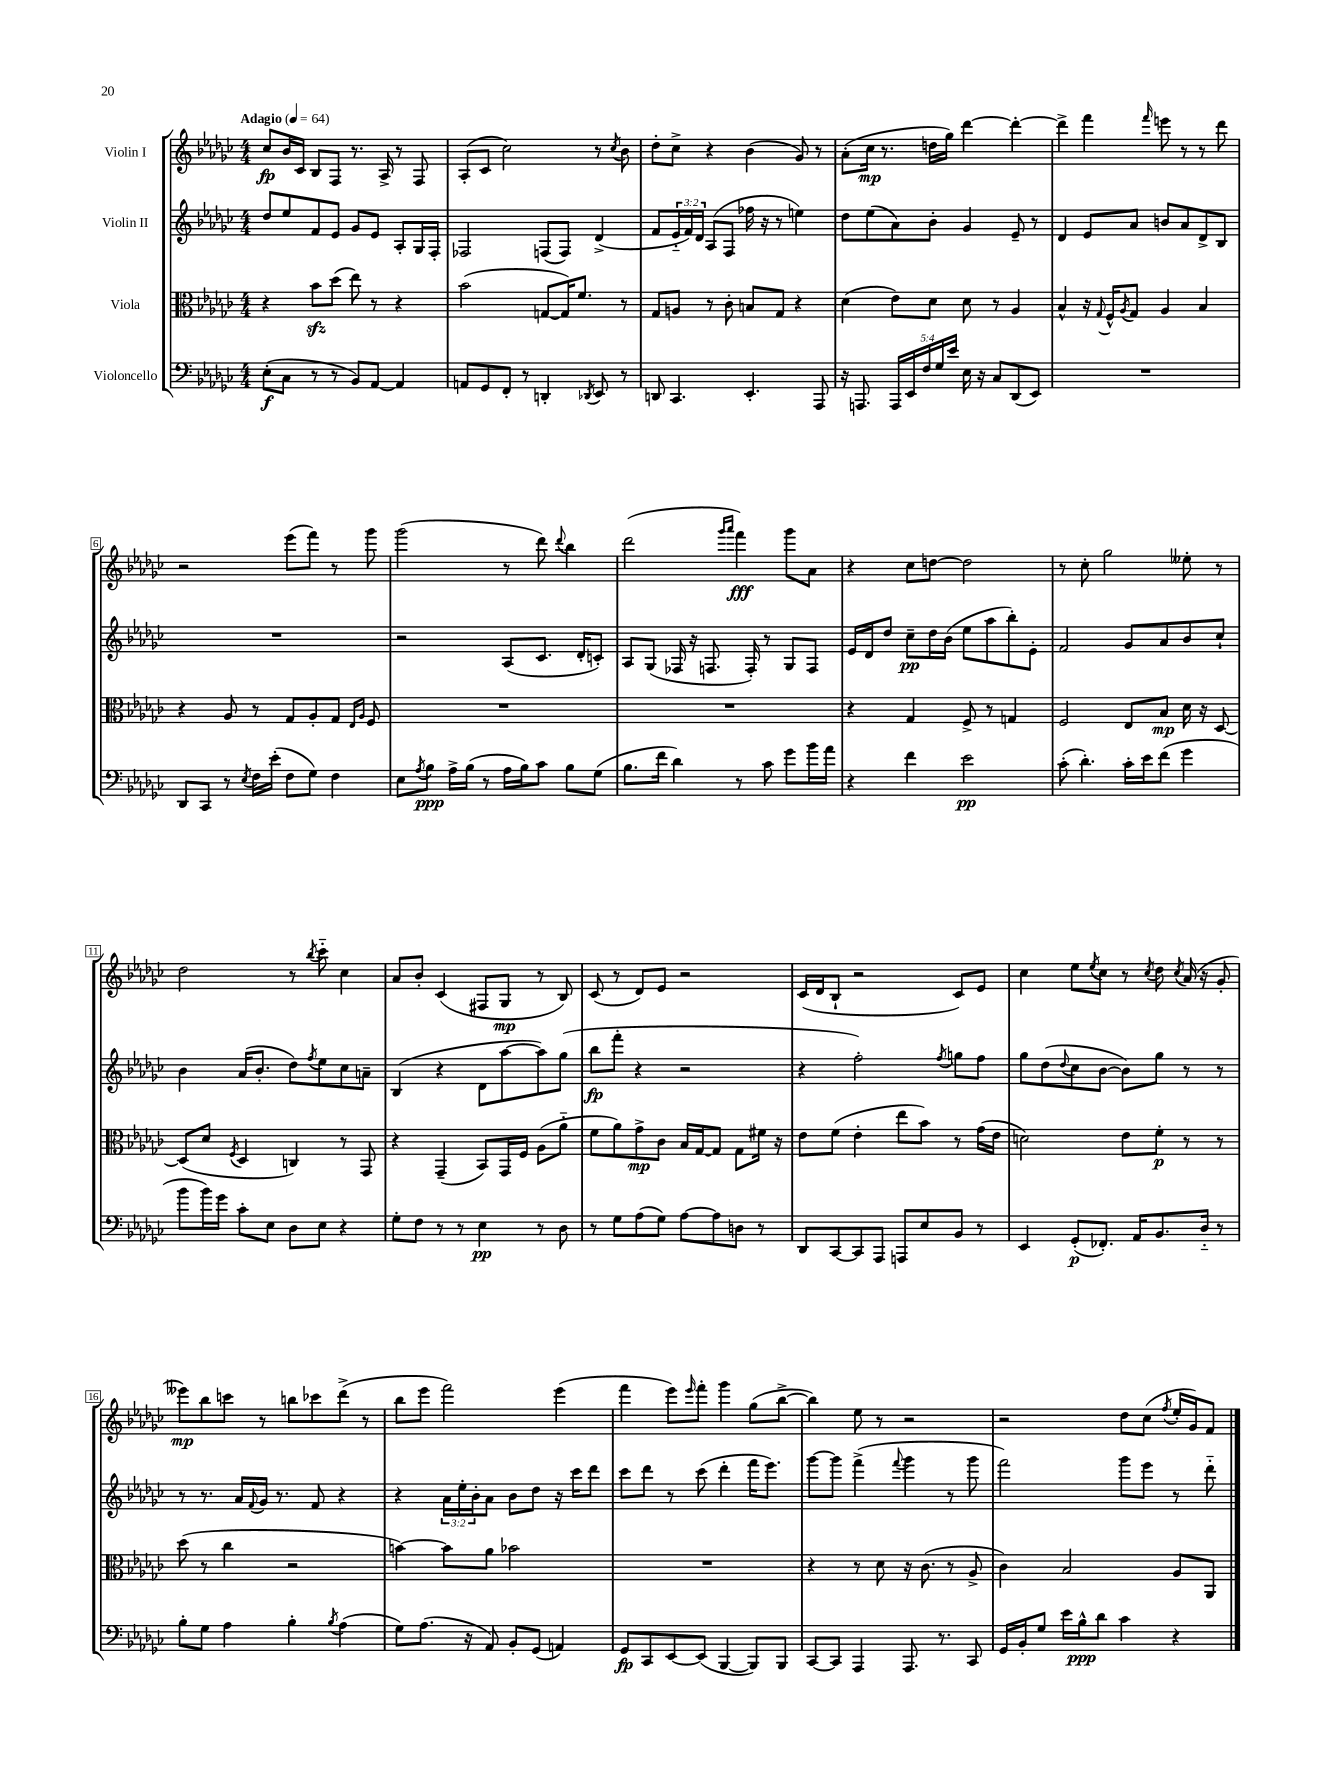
<<
\new StaffGroup <<
\new Staff = "s0" \with { instrumentName = "Violin I" } {
    \clef treble \key ges \major \numericTimeSignature \time 4/4 \tempo "Adagio" 4 = 64
    ces''8\fp bes'16 ces'16 bes8 f8 r8. aes16-> r8 f8 |
    aes8-.( ces'8 ces''2) r8 \acciaccatura { ces''8 } bes'8 |
    des''8-. ces''8-> r4 bes'4( ges'8) r8 |
    aes'8-.( ces''16\mp r8. d''16 ges''16) des'''4~ des'''4~-. |
    des'''4-> f'''4 \grace { f'''16 } e'''8 r8 r8 des'''8 |
    r2 ees'''8( f'''8) r8 ges'''8 |
    ges'''2( r8 des'''8) \appoggiatura { des'''8 } bes''4 |
    des'''2( \grace { ges'''16 aes'''16 } f'''4\fff) ges'''8 aes'8 |
    r4 ces''8 d''8~ d''2 |
    r8 ces''8-. ges''2 eeses''8-. r8 |
    des''2 r8 \acciaccatura { bes''8 } ces'''8-_ ces''4 |
    aes'8 bes'8-. ces'4( fis8 ges8\mp r8 bes8) |
    ces'8( r8 des'8) ees'8 r2 |
    ces'16( des'16 bes8-! r2 ces'8) ees'8 |
    ces''4 ees''8 \acciaccatura { ees''8 } ces''8 r8 \acciaccatura { ces''8 } des''8 \acciaccatura { ces''8 } aes'16( r16 ges'8-. |
    eeses'''8\mp) bes''8 c'''8 r8 b''8 ces'''8 des'''8->( r8 |
    bes''8 ees'''8 f'''2) ees'''4( |
    f'''4 ees'''8) \grace { ees'''16 } f'''8-. ges'''4 ges''8( bes''8~-> |
    bes''4) ees''8 r8 r2 |
    r2 des''8 ces''8( \acciaccatura { f''8 } ees''16-. ges'16) f'8 \bar "|." |
}
\new Staff = "s1" \with { instrumentName = "Violin II" } {
    \clef treble \key ges \major \numericTimeSignature \time 4/4 \override Staff.TupletNumber.text = #tuplet-number::calc-fraction-text
    des''8 ees''8 f'8 ees'8 ges'8 ees'8 aes8-. ges16 f16-. |
    fes2 f8( f8) des'4->( |
    f'8 \tuplet 3/2 { ees'16-_ f'16) des'16 } aes8( f8 fes''16 r16 r8 e''4) |
    des''8 ees''8( aes'8) bes'8-. ges'4 ees'8-- r8 |
    des'4 ees'8 aes'8 b'8 aes'8 des'8-> bes8 |
    R1 |
    r2 aes8( ces'8. des'16-. c'8-.) |
    aes8 ges8( fes16 r16 f8. f16-.) r8 ges8 f8 |
    ees'16 des'16 des''8 ces''8--\pp des''16 bes'16( ees''8 aes''8 bes''8-.) ees'8-. |
    f'2 ges'8 aes'8 bes'8 ces''8-! |
    bes'4 aes'16( bes'8.-. des''8) \acciaccatura { f''8 } ees''8 ces''8 a'8-- |
    bes4( r4 des'8 aes''8~ aes''8) ges''8( |
    bes''8\fp f'''8-. r4 r2 |
    r4 f''2-.) \acciaccatura { f''8 } g''8 f''8 |
    ges''8 des''8( \appoggiatura { des''8 } ces''8 bes'8~ bes'8) ges''8 r8 r8 |
    r8 r8. aes'16 \appoggiatura { f'8 } ges'16 r8. f'8 r4 |
    r4 \tuplet 3/2 { aes'16 ees''16-. bes'16-. } aes'8 bes'8 des''8 r16 ces'''16 des'''8 |
    ces'''8 des'''8 r8 ces'''8( des'''4-. f'''16 ees'''8.) |
    ges'''8~ ges'''8 f'''4->( \appoggiatura { f'''8 } ges'''4 r8 ges'''8 |
    f'''2) ges'''8 ees'''8 r8 des'''8-_ \bar "|." |
}
\new Staff = "s2" \with { instrumentName = "Viola" } {
    \clef alto \key ges \major \numericTimeSignature \time 4/4
    r4 bes'8\sfz des''8( ees''8) r8 r4 |
    bes'2( g8~ g16) f'8. r8 |
    ges8 a8 r8 ces'8-. b8 ges8 r4 |
    des'4( ees'8) des'8 des'8 r8 aes4 |
    bes4-^ r16 \appoggiatura { ges8 } f16-^ \acciaccatura { aes8 } ges8 aes4 bes4 |
    r4 aes8 r8 ges8 aes8-. ges8 \grace { ees16 aes16 } f8 |
    R1 |
    R1 |
    r4 ges4 f8-> r8 g4 |
    f2 ees8 bes8\mp des'16 r16 des8~ |
    des8( des'8 \acciaccatura { f8 } des4 c4) r8 ges,8 |
    r4 ges,4--( bes,8) ges,16 f16 aes8( aes'8-_ |
    f'8 aes'8) ges'8->\mp ces'8 bes16 ges16~ ges8 ges8 fis'16 r16 |
    ees'8 f'8( ees'4-. ees''8 bes'8) r8 ges'16( ees'16 |
    d'2) ees'8 f'8-.\p r8 r8 |
    des''8( r8 ces''4 r2 |
    b'4~) b'8 aes'8 bes'2 |
    R1 |
    r4 r8 des'8 r16 ces'8.( r8 aes8-> |
    ces'4) bes2 aes8 aes,8 \bar "|." |
}
\new Staff = "s3" \with { instrumentName = "Violoncello" } {
    \clef bass \key ges \major \numericTimeSignature \time 4/4 \override Staff.TupletNumber.text = #tuplet-number::calc-fraction-text
    ees8-.\f( ces8 r8 r8 bes,8) aes,8~ aes,4 |
    a,8 ges,8 f,8-. r8 d,4-. \acciaccatura { des,8 } ees,8 r8 |
    d,8 ces,4. ees,4.-. aes,,8 |
    r16 a,,8. \tuplet 5/4 { a,,16 ees,16 f16 ges16 ees'16 } ees16 r16 ces8 des,8( ees,8) |
    R1 |
    des,8 ces,8 r8 \acciaccatura { ees8 } f16 ees'16-.( f8 ges8) f4 |
    ees8 \acciaccatura { aes8 } bes8\ppp aes16-> bes16( r8 aes16 bes16) ces'8 bes8 ges8( |
    bes8. f'16 des'4) r8 ces'8 ges'8 bes'16 aes'16 |
    r4 f'4 ees'2\pp |
    ces'8-.( des'4.-.) ces'16-. ees'16 f'8( ges'4 |
    bes'8 bes'16) ges'16 ces'8-. ees8 des8 ees8 r4 |
    ges8-. f8 r8 r8 ees4\pp r8 des8 |
    r8 ges8 aes8( ges8) aes8~ aes8 d8 r8 |
    des,8 ces,8~ ces,8 aes,,8 a,,8 ees8 bes,8 r8 |
    ees,4 ges,8-.\p( fes,8.-.) aes,16 bes,8. des16-_ r8 |
    bes8-. ges8 aes4 bes4-. \acciaccatura { bes8 } aes4( |
    ges8) aes8.( r16 aes,8) bes,8-. ges,8( a,4) |
    ges,8\fp ces,8 ees,8~ ees,8( bes,,4~ bes,,8) bes,,8 |
    ces,8~ ces,8 aes,,4 aes,,8. r8. ces,8 |
    ges,16 bes,16-. ges8 ees'16 bes16-^\ppp des'8 ces'4 r4 \bar "|." |
}
>>
>>
\layout { \context { \Score \override BarNumber.stencil = #(make-stencil-boxer 0.1 0.3 ly:text-interface::print) } }
